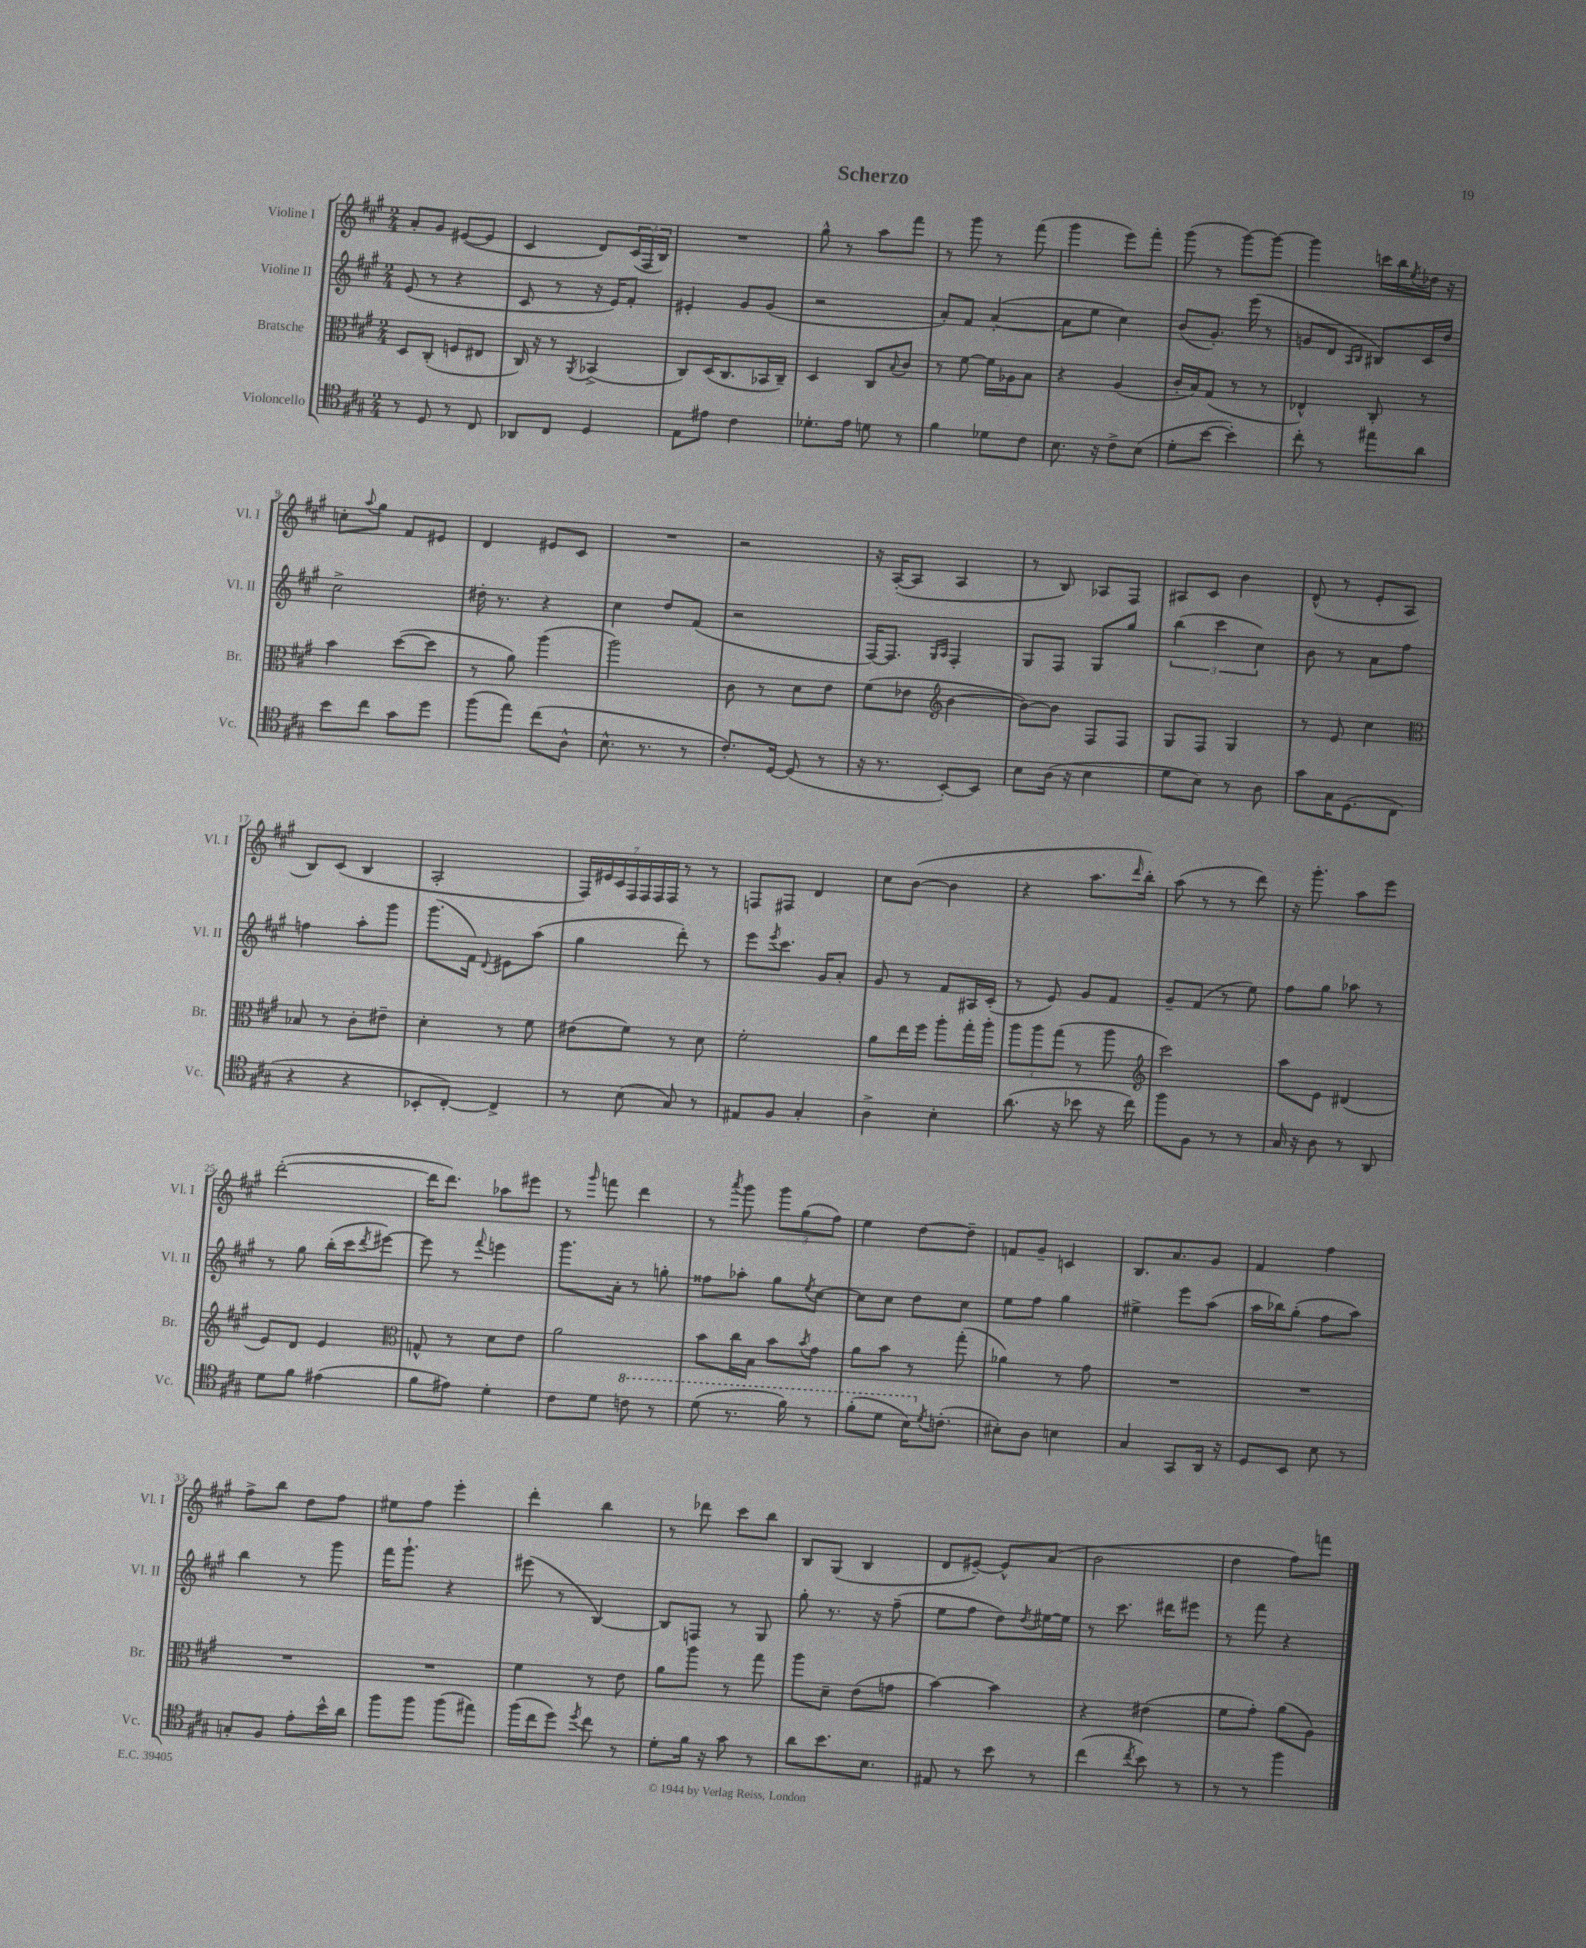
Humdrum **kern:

**kern	**kern	**kern	**kern
*staff4	*staff3	*staff2	*staff1
*clefC4	*clefC3	*clefG2	*clefG2
*k[f#c#g#]	*k[f#c#g#]	*k[f#c#g#]	*k[f#c#g#]
*M2/4	*M2/4	*M2/4	*M2/4
8r	8D/L	(8e/	8a'/L
8D/	(8C#'/J	8r	8g#/J
8r	8F/L	4r	([8e#/L
8C#/	8E#/J	.	8e#/]J
=	=	=	=
8AA-/L	16C#/)	8c#/	4c#/
.	16r	.	.
8C#/J	8r	8r	.
.	8qAA/	.	.
4D/	(4BB-^/	16r	8d/L)
.	.	16e/LK)	.
.	.	8f#'/J	(24c#/L
.	.	.	24F#/
.	.	.	24B/JJ)
=	=	=	=
8E\L	8C#/L)	4e#'/	2r
8e#\J	(16D/K	.	.
.	8.C#/	.	.
4c#\	.	8g#/L	.
.	16BB-/L	(8g#/J	.
.	16C#~/JJ)	.	.
=	=	=	=
8.d-'\L	4D/	2r	8gg#^^\
.	.	.	8r
16e\Jk	.	.	.
8d\	8C#/L	.	8aa\L
.	8qqB/	.	.
8r	8c#/J	.	8fff#\J
=	=	=	=
4f#\	8r	8a'/L)	8r
.	[8f#\	8f#/J	8ggg#\
8d-\L	16f#\]LL	([4a'/	8r
.	16A-\J	.	.
8c#\J	8B\J	.	(8fff#\
=	=	=	=
8.B\	4r	8a\]L	4ggg#\
.	.	8ee\J	.
16r	.	.	.
8c#^\L	(4A/	4cc#\)	8eee\L)
(8B\J	.	.	8fff#'\J
=	=	=	=
8d'\L	16c#'/LL	(8b/L	(8ggg#\
.	16B/J)	.	.
[8b\J	(8G#/J	8.g#'/J)	8r
4b'\])	8r	.	[8ggg#\L)
.	.	(16eee\	.
.	8r	8r	8ggg#\_J
=	=	=	=
8cc#'\	4E-^^/)	8g/L	4ggg#\]
8r	.	8d/J	.
.	.	16qqA/LL	.
.	.	16qqB/JJ	.
8ee#\L	8C#'/	8B#/L)	16ccc\LL
.	.	.	16bb\
.	.	.	8qee/
8a\J	8r	16c#/L	16dd-\JJ
.	.	16dd/JJ	16r
=	=	=	=
8b\L	4b\	2cc#^\	8cc'\L
.	.	.	8qqaa/
8cc#\J	.	.	8gg#\J
8g#\L	([8dd\L	.	8f#/L
8dd\J	8dd\]J	.	8e#/J
=	=	=	=
(8ff#\L	8r	16dd#'\	4d/
.	.	8.r	.
8ee\J)	8a\)	.	.
(8cc#\L	(4aa\	4r	8e#/L
8A^^\J	.	.	8c#/J
=	=	=	=
8.B^^\	2aa\)	4cc#\	2r
8.r	.	.	.
.	.	8dd/L	.
8r	.	(8f#/J	.
=	=	=	=
8.c#'/L)	8c#\	2r	2r
.	8r	.	.
[16D/Jk	.	.	.
(8D/]	8d\L	.	.
8r	8e\J	.	.
=	=	=	=
16r	(8f#\L	[16F#/LK)	16r
8.r	.	8.F#/]J	([16A'/LK
.	8e-\J	.	8A/]J
*	*clefG2	*	*
.	.	16qqG#/LL	.
.	.	16qqA/JJ	.
[8BB'/L)	[4b\	4F#'/	4A/
8BB/]J	.	.	.
=	=	=	=
8B\L	8b\_L)	8G#/L	8r
(16A\Jk	8b\]J	8F#/J	8B/)
16r	.	.	.
4B\	8F#/L	8G#/L	8A-/L
.	8F#/J	8gg#/J	8F#/J
=	=	=	=
8d\L	8G#/L	(6bb\	8A#/L
8B\J)	8F#/J	.	8c#/J
.	.	6ccc#\	.
8r	4G#/	.	4b\
.	.	6cc#\)	.
8A\	.	.	.
=	=	=	=
8g#\L	8r	8b\	(8d^^/
16G#\K	8e/	8r	8r
(8.D\	.	.	.
.	4cc#\	8a\L	8e'/L
8C#\J	.	8ff#\J	8A/J
=	=	=	=
*	*clefC3	*	*
4r	8B-/	4ff\	8B/L)
.	8r	.	(8c#/J
4r	8c#'\L	8aa'\L	4B/
.	8e#~\J	8ggg#\J	.
=	=	=	=
8BB-'/L	4d'\	(8.ggg#\L	2A'/
[8C#'/J)	.	.	.
.	.	16f#\Jk)	.
.	.	8qqd/	.
4C#^/]	8r	8e#\L	.
.	8f#\	(8aa\J	.
=	=	=	=
8r	(8e#\L	4gg#\	28F#/LL)
.	.	.	28e#/
.	.	.	28c#/
.	.	.	28F#/
(8B\	8f#\J)	.	.
.	.	.	28F#/
.	.	.	28F#/
.	.	.	28F#/JJ
8G#/)	8r	8ddd'\)	8r
8r	8d\	8r	8r
=	=	=	=
8E#/L	2f#'\	8eee\L	8F/L
.	.	8qeee/	.
8F#/J	.	8.ccc#\J	8F#/J
4G#'/	.	.	4d/
.	.	16g#/LK	.
.	.	8a'/J	.
=	=	=	=
4A^\	8a\L	8g#/	8cc#\L
.	16ee\L	8r	([8b\J
.	16ff#\JJ	.	.
4B'\	8aa'\L	8f#/L	4b\]
.	16gg#'\L	16A#/L	.
.	16aa'\JJ	(16c#'/JJ	.
=	=	=	=
(8.a\	12aa\L	8r	4r
.	12aa\	.	.
.	.	8e/)	.
.	(12gg#\J	.	.
16r	.	.	.
8b-\	8r	8g#/L	8.aa\L
16r	8aa\	8f#/J	.
.	.	.	16qqddd/
16cc#\)	.	.	16bb'\Jk)
=	=	=	=
*	*clefG2	*	*
8ff#\L	2ccc#\)	8g#~/L	(8aa\
8F#\J	.	(8f#/J	8r
8r	.	8r	8r
8r	.	8ee\)	8ddd\)
=	=	=	=
16G#/	8aa\L	8ff#\L	16r
16r	.	.	8.ggg#'\
8A\	8e\J	8gg#\J	.
8r	(4d#/	8aa-\	8aa\L
8AA/	.	8r	8eee\J
=	=	=	=
8d\L	8e/L)	8r	([2ddd'\
8f#\J	8d/J	8gg#\	.
(4e#\	4e/	(16bb'\LL	.
.	.	16ccc#\J	.
.	.	8qddd/	.
.	.	[8eee#\J)	.
=	=	=	=
*	*clefC3	*	*
8f#\L	8G^^/	8eee#\]	16ddd\]LK
.	.	.	8.ddd\J)
8e#\J)	8r	8r	.
.	.	8qqfff#/	.
4d'\	8d\L	4eee\	8aa-\L
.	8e\J	.	8eee#\J
=	=	=	=
8c#\L	2a\	8.ggg#\L	8r
.	.	.	16qqggg#/
8d\J	.	.	8fff\
.	.	16a'\Jk	.
8cc\	.	8r	4ddd\
8r	.	8gg'\	.
=	=	=	=
(8dd\	8b\L	8ff##\L	8r
.	.	.	8qaaa/
8.r	16cc#\L	8aa-'\J	8ggg#\
.	16B\JJ	.	.
.	8b\L	8gg#\L	12ggg#\L
16ff#\)	.	.	.
.	.	.	(12gg#\
.	8qb/	8qee/	.
8r	8g#\J	[8cc#\J	.
.	.	.	12ff#\J)
=	=	=	=
(8ff#'\L	8a\L	8cc#\]L	4ee\
8dd\J	8b\J	8cc#\J	.
16b\LK)	8r	8dd\L	[8dd\L
8qd/	.	.	.
(8.c'\J	.	.	.
.	(8gg#'\	8cc#\J	8dd~\]J
=	=	=	=
8B#'\L)	4a-\)	8ee\L	8f/L
8A\J	.	8ff#\J	8g#~/J
4B\	8r	4gg#\	4c/
.	8g#\	.	.
=	=	=	=
4G#/	2r	4ee#^\	8.B/L
.	.	.	8.a/
8GG#/L	.	8eee\L	.
16AA/Jk	.	(8aa\J	8g#/J
16r	.	.	.
=	=	=	=
8D/L	2r	16aa\LL	4f#/
.	.	16bb-\J)	.
8BB/J	.	(8gg#'\J	.
8B\	.	8ff#\L	4ff#\
8r	.	8aa\J)	.
=	=	=	=
8G'/L	2r	4bb\	8ff#^\L
8F#/J	.	.	8bb\J
8e'\L	.	8r	8dd\L
16b^^\L	.	8ggg#\	8ff#\J
16a\JJ	.	.	.
=	=	=	=
8ff#\L	2r	16fff#\LK	8ee#\L
.	.	8.ggg#`\J	.
8ff#\J	.	.	8ff#\J
(8ff#\L	.	4r	4eee'\
8ee#\J)	.	.	.
=	=	=	=
(16ff#\LL	4f#\	(8eee#\	4ddd'\
16cc#\J	.	.	.
8dd\J)	.	8r	.
8qdd/	.	.	.
8cc#\	8r	[4B/)	4bb\
8r	8e\	.	.
=	=	=	=
8d'\L	8a\L	8B/]L	8r
16f#\Jk	8aa\J	8F/J	8ddd-\
16r	.	.	.
8g#\	8r	8r	8ccc#\L
8r	8gg#\	8G#/	8bb\J
=	=	=	=
8a\L	8aa\L	8gg#'\	8B/L
8.b\	8d~\J	8.r	(8G#/J
.	(8e\L	.	4B/
8.B\J	.	16r	.
.	8g\J	(8ff#~\	.
=	=	=	=
8E#/	[4b\)	8ee\L	8d/L
8r	.	8ff#\J	[8e#~/J)
8b\	4b\]	8dd\L)	8e#^^/]L
.	.	8qdd/	.
8r	.	[16ee#\L	(8a/J
.	.	16ee#\]JJ	.
=	=	=	=
(4cc#\	4r	8r	2b\
.	.	8.ccc#\	.
8qcc#/	.	.	.
8b\)	(4e#\	.	.
.	.	16ddd#\LK	.
8r	.	8eee#\J	.
=	=	=	=
8r	8f#\L	8r	4dd\
8r	8g#'\J)	8fff#\	.
4ff#\	(8a\L	4r	8ff#\L)
.	8A\J)	.	8fff\J
==	==	==	==
*-	*-	*-	*-
